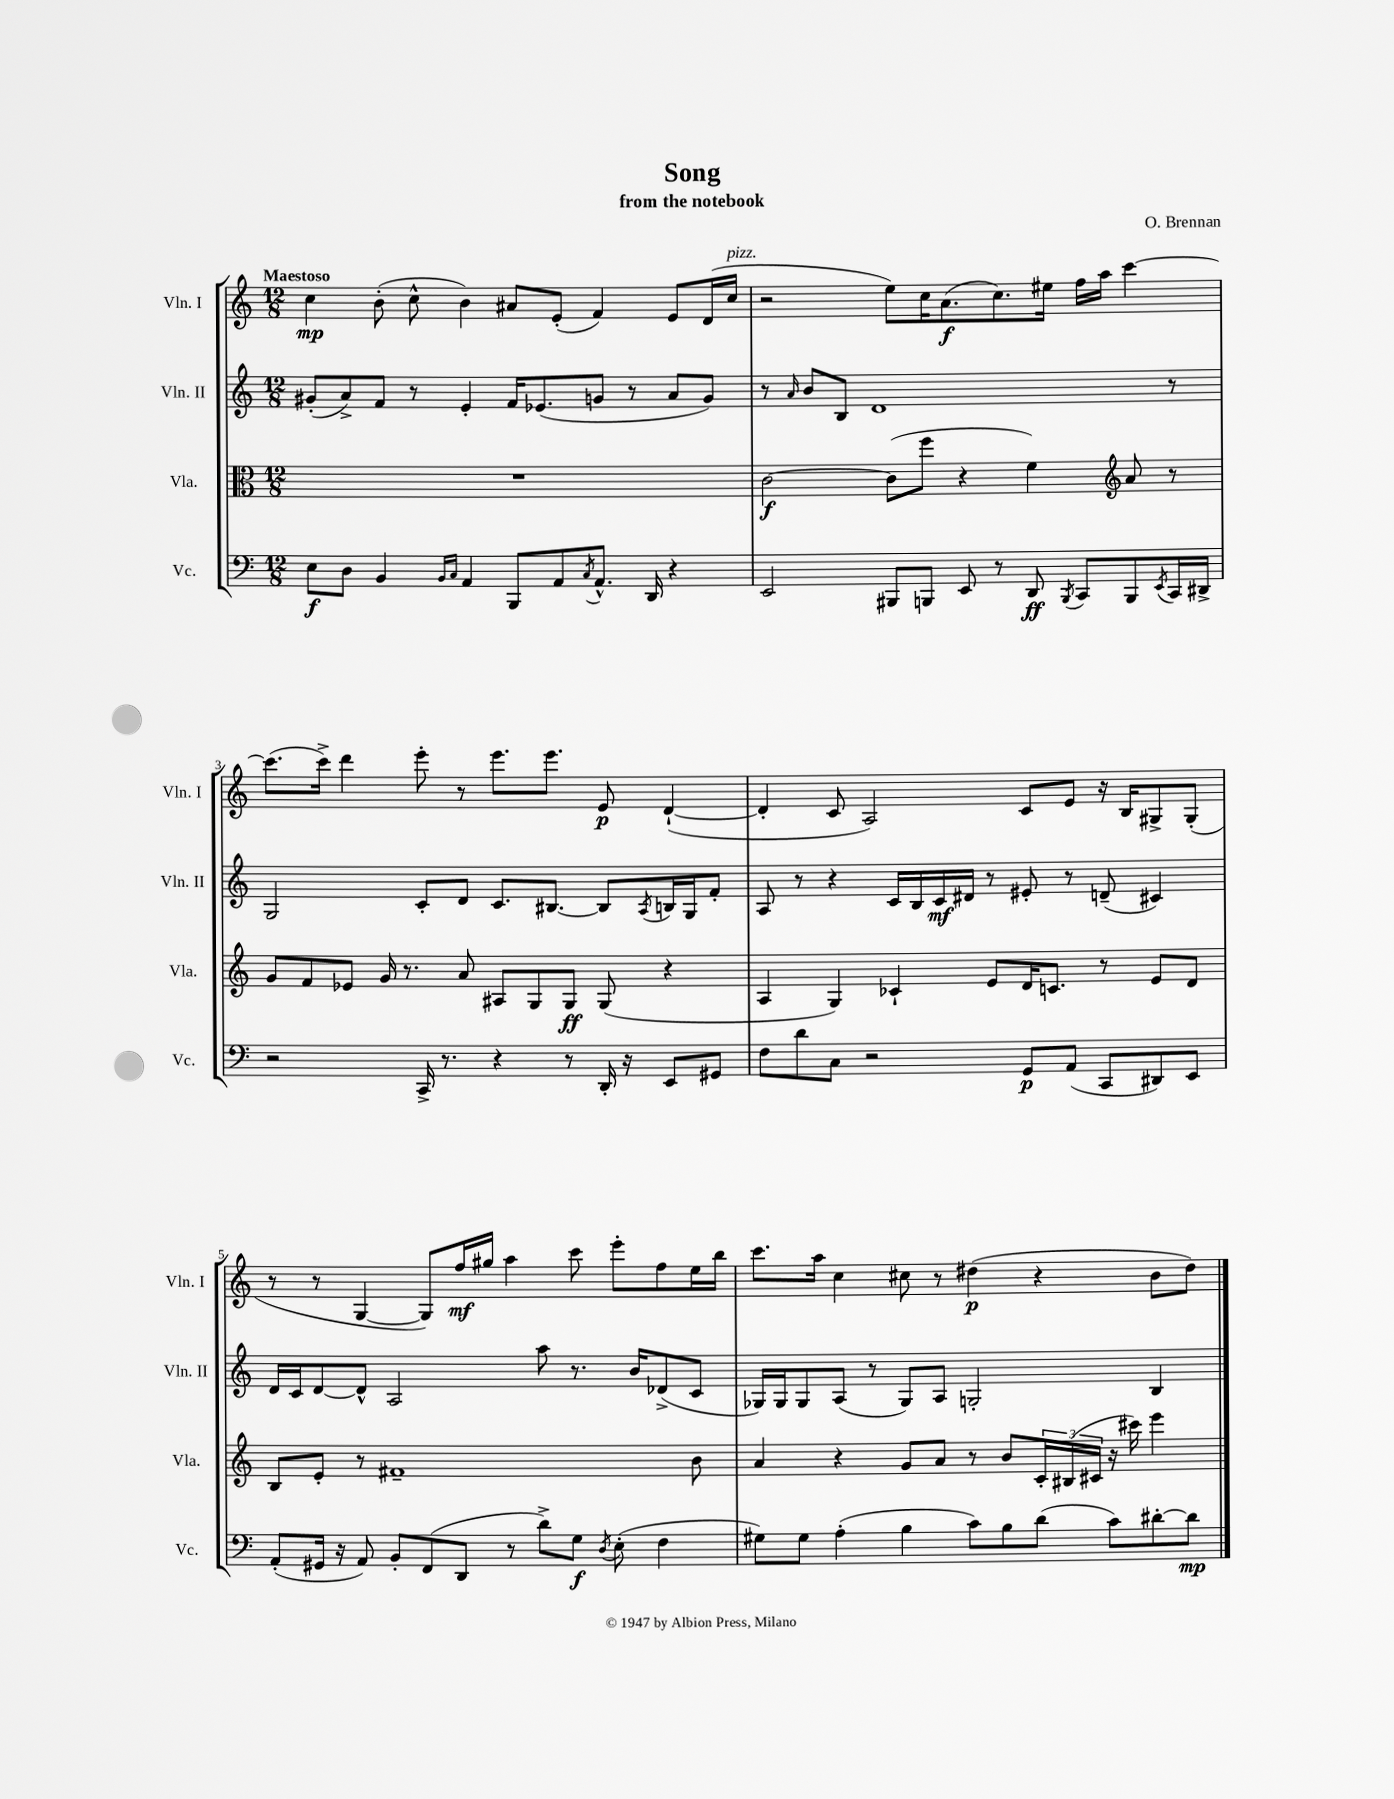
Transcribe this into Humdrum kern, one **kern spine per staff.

**kern	**kern	**kern	**kern
*staff4	*staff3	*staff2	*staff1
*clefF4	*clefC3	*clefG2	*clefG2
*k[]	*k[]	*k[]	*k[]
*M12/8	*M12/8	*M12/8	*M12/8
8E	1.r	(8g#'	4cc
8D	.	8a^)	.
4BB	.	8f	(8b'
.	.	8r	8cc^^
16qqBB	.	.	.
16qqC	.	.	.
4AA	.	4e'	4b)
8BBB	.	16f	8a#
.	.	(8.e-	.
8AA	.	.	(8e'
8qC	.	.	.
8.AA^^	.	8g	4f)
.	.	8r	.
16DD	.	.	.
4r	.	8a	8e
.	.	8g)	(16d
.	.	.	16cc
=	=	=	=
2EE	[2c	8r	2r
.	.	16qqa	.
.	.	8b	.
.	.	8B	.
.	.	1d	.
8BBB#	(8c]	.	8ee)
8BBB	8ff	.	16cc
.	.	.	(8.a
8EE	4r	.	.
8r	.	.	8.cc)
8DD	4f)	.	.
.	.	.	16ee#
8qBBB	.	.	.
8CC	.	.	16ff
.	.	.	16aa
*	*clefG2	*	*
8BBB	8a	.	[4ccc
8qEE	.	.	.
16CC	8r	8r	.
16DD#^	.	.	.
=	=	=	=
2r	8g	2G	(8.ccc]
.	8f	.	.
.	.	.	16ccc^)
.	8e-	.	4ddd
.	16g	.	.
.	8.r	.	.
16CC^	.	8c'	8eee'
8.r	.	.	.
.	8a	8d	8r
4r	8A#	8.c	8.eee
.	8G	.	.
.	.	[8.B#	8.eee
8r	8G	.	.
16DD'	(8G	8B#]	8e
16r	.	.	.
.	.	8qA	.
8EE	4r	16B	([4d`
.	.	16G	.
8GG#	.	8f'	.
=	=	=	=
8F	4A	8A	4d']
8d	.	8r	.
8C	4G)	4r	8c
2r	.	.	2A)
.	4c-`	16c	.
.	.	16B	.
.	.	16c	.
.	.	16d#	.
.	8e	8r	.
8GG	16d	8e#'	8c
.	8.c	.	.
(8AA	.	8r	8e
8CC	8r	(8d~	16r
.	.	.	16B
8DD#)	8e	4c#)	8G#^
8EE	8d	.	(8G#'
=	=	=	=
(8AA'	8B	16d	8r
.	.	16c	.
16GG#	8e'	[8d	8r
16r	.	.	.
8AA)	8r	8d^^]	[4G
8BB'	1f#~	2A	.
(8FF	.	.	8G])
8DD	.	.	16ff
.	.	.	16gg#
8r	.	.	4aa
8d^)	.	8aa	.
8G	.	8.r	8ccc
8qD	.	.	.
(8E'	.	.	8eee'
.	.	16b	.
4F	.	(8d-^	8ff
.	8b	8c	16ee
.	.	.	16bb
=	=	=	=
8G#)	4a	16G-)	8.ccc
.	.	16G-	.
8G#	.	8G-	.
.	.	.	16aa
(4A'	4r	(8A	4cc
.	.	8r	.
4B	8g	8G-)	8cc#
.	8a	8A	8r
8c)	8r	2G'	(4dd#
8B	8b	.	.
(8d	24c'	.	4r
.	(24B#	.	.
.	24c#	.	.
8c)	16r	.	.
.	16ccc#)	.	.
[8d#'	4eee	4B	8b
8d#]	.	.	8dd#)
==	==	==	==
*-	*-	*-	*-
